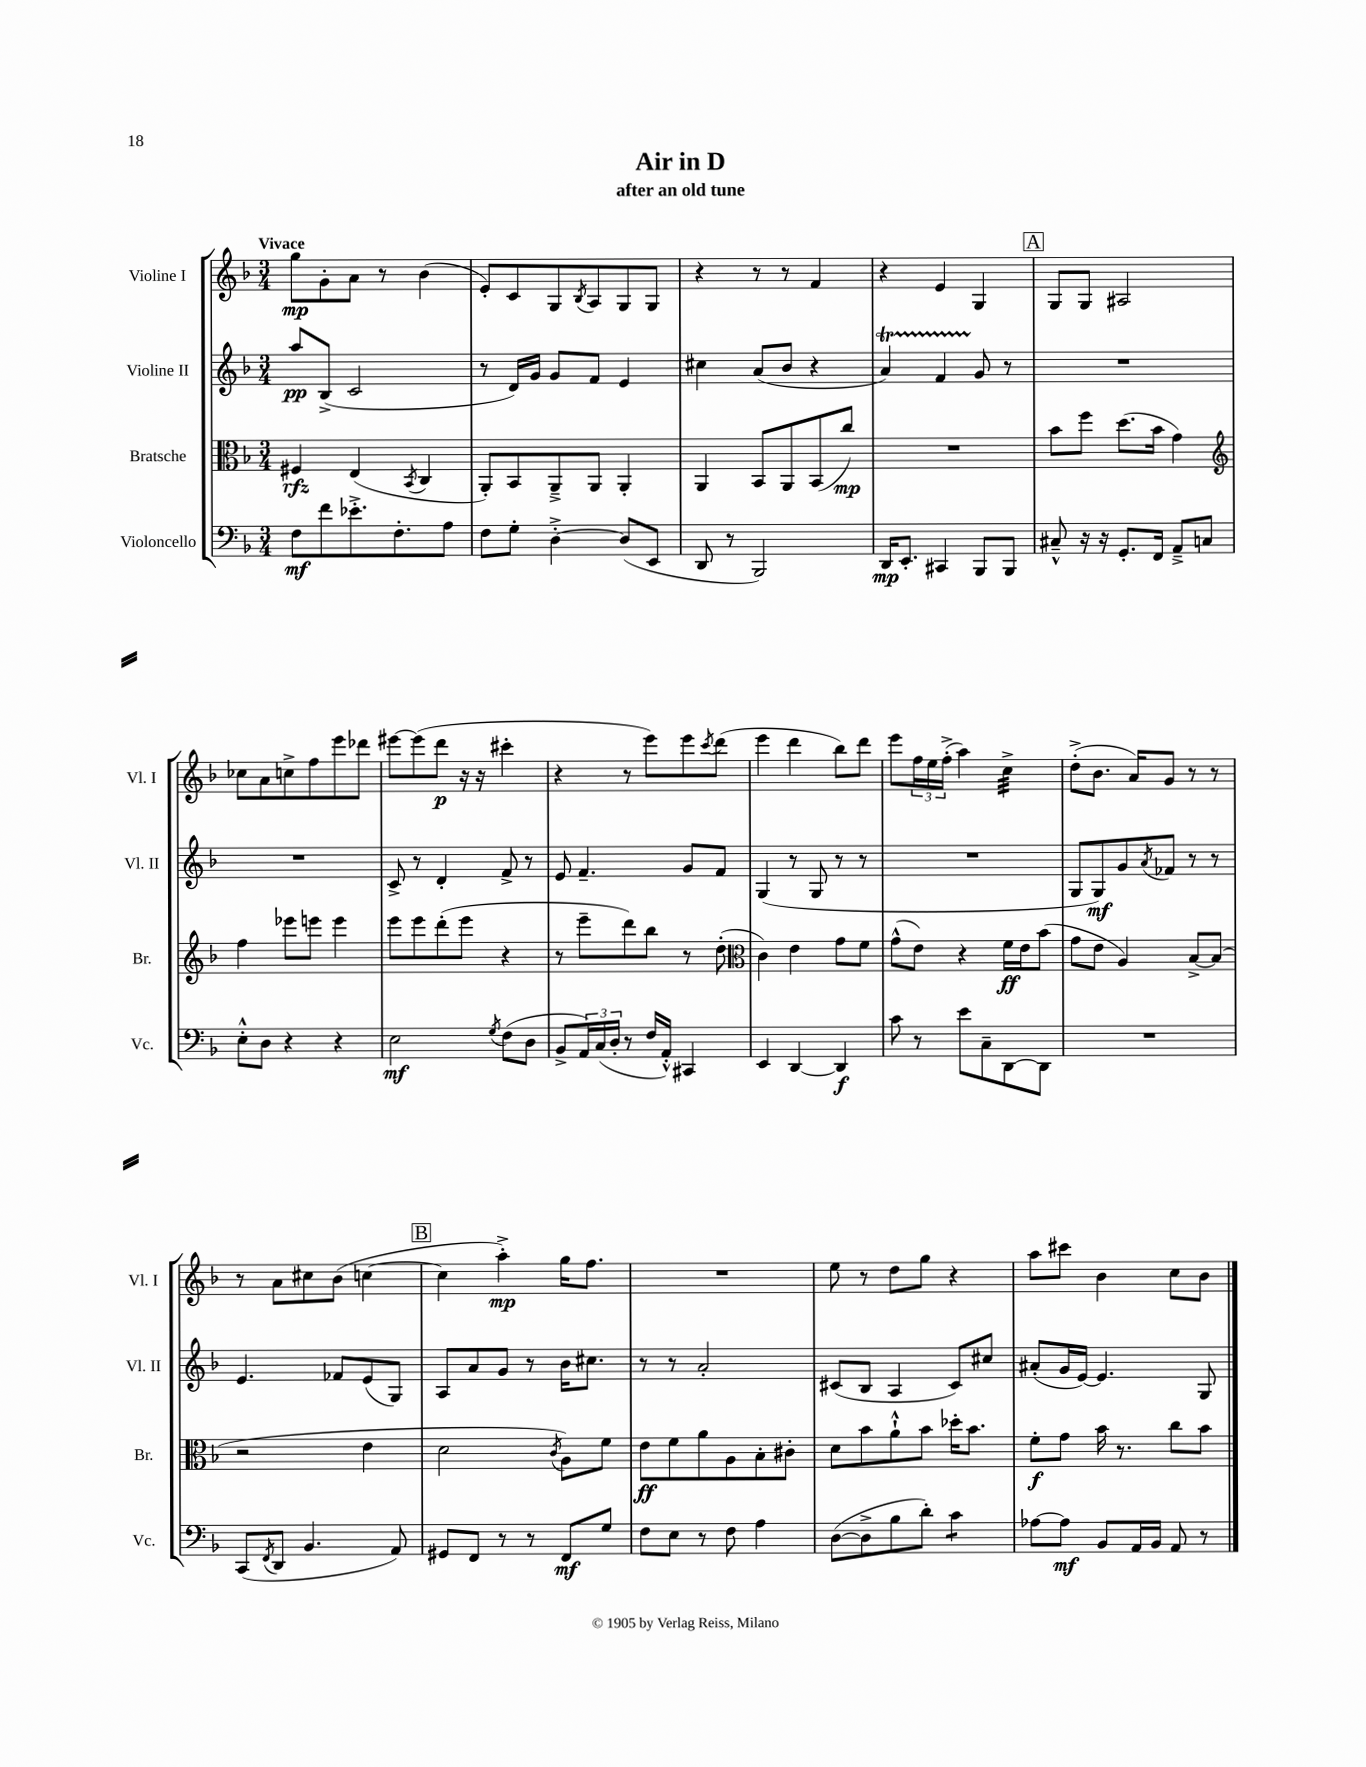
\header { title = "Air in D" subtitle = "after an old tune" }
<<
\new StaffGroup <<
\new Staff = "s0" \with { instrumentName = "Violine I" shortInstrumentName = "Vl. I" } {
    \clef treble \key f \major \numericTimeSignature \time 3/4 \tempo "Vivace"
    g''8\mp g'8-. a'8 r8 bes'4( |
    e'8-.) c'8 g8 \acciaccatura { bes8 } a8 g8 g8 |
    r4 r8 r8 f'4 |
    r4 e'4 g4 |
    \mark \markup { \box "A" } g8 g8 ais2 |
    ces''8 a'8 c''8-> f''8 e'''8 des'''8 |
    eis'''8~ eis'''8( d'''8\p r16 r16 cis'''4-. |
    r4 r8 e'''8) e'''8 \acciaccatura { c'''8 } d'''8( |
    e'''4 d'''4 bes''8) d'''8 |
    e'''8 \tuplet 3/2 { f''16 e''16 f''16-.->( } a''4) c''4:32-> |
    d''8-.->( bes'8. a'16) g'8 r8 r8 |
    r8 a'8 cis''8 bes'8( c''4~ |
    \mark \markup { \box "B" } c''4 a''4-.->\mp) g''16 f''8. |
    R2. |
    e''8 r8 d''8 g''8 r4 |
    a''8 cis'''8 bes'4 c''8 bes'8 \bar "|." |
}
\new Staff = "s1" \with { instrumentName = "Violine II" shortInstrumentName = "Vl. II" } {
    \clef treble \key f \major \numericTimeSignature \time 3/4
    a''8\pp bes8->( c'2 |
    r8 d'16) g'16 g'8 f'8 e'4 |
    cis''4 a'8( bes'8 r4 |
    a'4\startTrillSpan) f'4 g'8\stopTrillSpan r8 |
    \mark \markup { \box "A" } R2. |
    R2. |
    c'8-> r8 d'4-. f'8-> r8 |
    e'8 f'4.-- g'8 f'8 |
    g4( r8 g8 r8 r8 |
    R2. |
    g8 g8\mf) g'8 \acciaccatura { a'8 } fes'8 r8 r8 |
    e'4. fes'8 e'8( g8) |
    \mark \markup { \box "B" } a8 a'8 g'8 r8 bes'16 cis''8. |
    r8 r8 a'2-. |
    cis'8( bes8 a4 cis'8) cis''8 |
    ais'8-.( g'16 e'16~) e'4. g8 \bar "|." |
}
\new Staff = "s2" \with { instrumentName = "Bratsche" shortInstrumentName = "Br." } {
    \clef alto \key f \major \numericTimeSignature \time 3/4
    fis4\rfz e4( \acciaccatura { bes,8 } c4 |
    a,8-.) bes,8 a,8---> a,8 a,4-. |
    a,4 bes,8 a,8 bes,8( c''8\mp) |
    R2. |
    \mark \markup { \box "A" } bes'8 f''8 d''8.( bes'16 g'4) |
    \clef treble f''4 ees'''8 e'''8 e'''4 |
    e'''8 e'''8 d'''8-.( e'''8 r4 |
    r8 e'''8-- d'''8) bes''8 r8 d''8-.( |
    \clef alto c'4) e'4 g'8 f'8 |
    g'8-^( e'8) r4 f'16\ff e'16 bes'8( |
    g'8 e'8 a4) bes8~-> bes8( |
    r2 e'4 |
    \mark \markup { \box "B" } d'2 \acciaccatura { c'8 } a8) f'8 |
    e'8\ff f'8 a'8 a8 bes8-. cis'8-. |
    d'8 bes'8 a'8-!-^ bes'8 des''16-. bes'8. |
    f'8-.\f g'8 bes'16 r8. c''8 bes'8 \bar "|." |
}
\new Staff = "s3" \with { instrumentName = "Violoncello" shortInstrumentName = "Vc." } {
    \clef bass \key f \major \numericTimeSignature \time 3/4
    f8\mf f'8 ees'8.-.-> f8.-. a8 |
    f8 g8-. d4~-.-> d8( e,8 |
    d,8 r8 bes,,2) |
    d,16\mp e,8.-. cis,4 bes,,8 bes,,8 |
    \mark \markup { \box "A" } cis8---^ r16 r16 g,8.-. f,16 a,8---> c8 |
    e8-.-^ d8 r4 r4 |
    e2\mf \acciaccatura { g8 } f8( d8 |
    bes,8-> \tuplet 3/2 { a,16) c16( d16-. } r8 f16 a,16-.-^) cis,4 |
    e,4 d,4~ d,4\f |
    c'8 r8 e'8 c8-- d,8~ d,8 |
    R2. |
    c,8( \acciaccatura { f,8 } d,8 bes,4. a,8) |
    \mark \markup { \box "B" } gis,8 f,8 r8 r8 f,8\mf g8 |
    f8 e8 r8 f8 a4 |
    d8~( d8-> bes8 d'8-.) c'4:8 |
    aes8~ aes8\mf bes,8 a,16 bes,16 a,8 r8 \bar "|." |
}
>>
>>
\layout { \context { \Score \remove "Bar_number_engraver" } }
